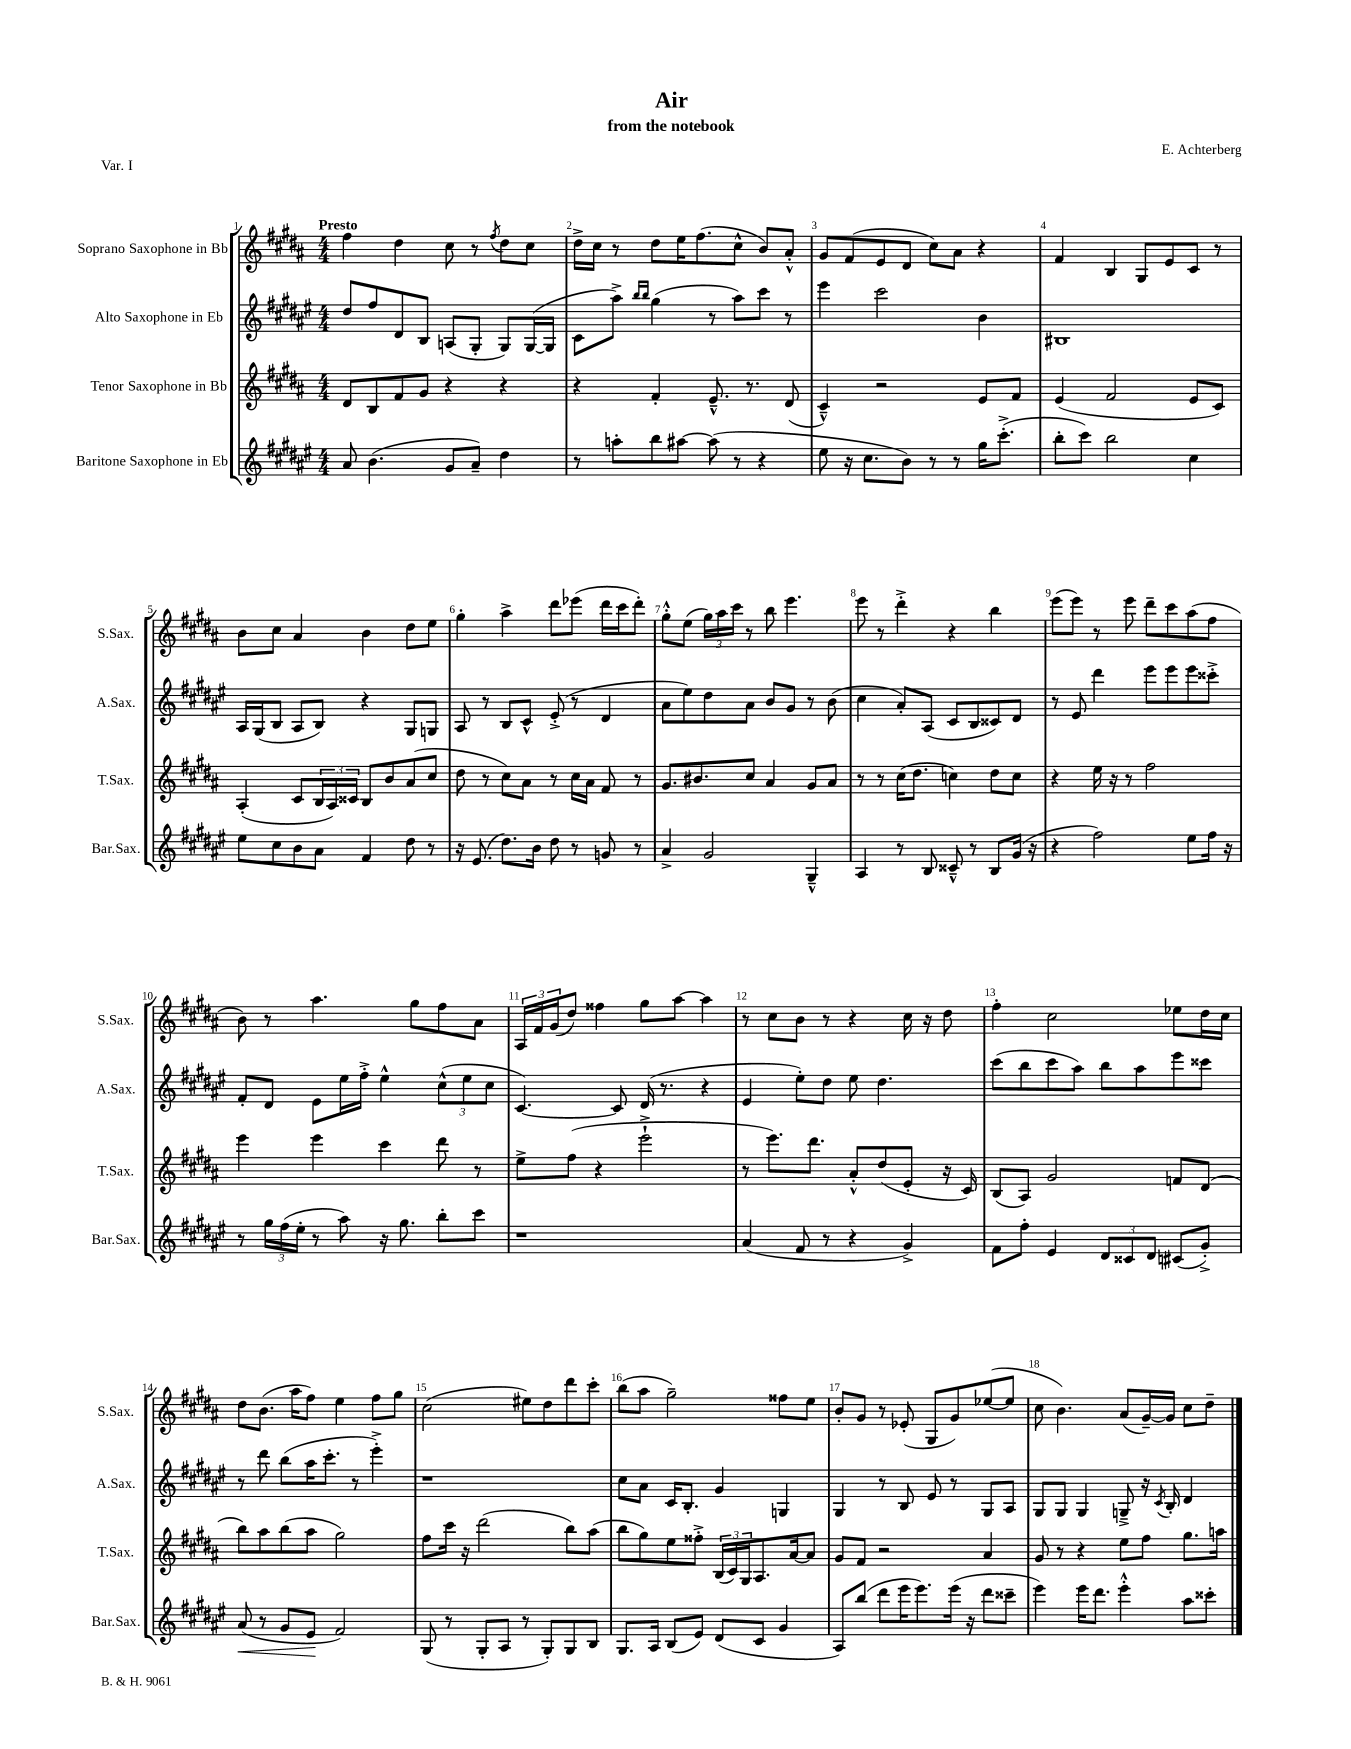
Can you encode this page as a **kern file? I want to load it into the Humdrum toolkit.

**kern	**dynam	**kern	**kern	**kern
*part4	*part4	*part3	*part2	*part1
*staff4	*staff4	*staff3	*staff2	*staff1
*I"Baritone Saxophone in Eb	*	*I"Tenor Saxophone in Bb	*I"Alto Saxophone in Eb	*I"Soprano Saxophone in Bb
*I'Bar.Sax.	*	*I'T.Sax.	*I'A.Sax.	*I'S.Sax.
*clefG2	*	*clefG2	*clefG2	*clefG2
*k[f#c#g#d#a#e#]	*	*k[f#c#g#d#a#]	*k[f#c#g#d#a#e#]	*k[f#c#g#d#a#]
*M4/4	*	*M4/4	*M4/4	*M4/4
=1	=1	=1	=1	=1
!	!	!	!	!LO:TX:a:B:t=Presto
8a#/	.	8d#/L	8dd#/L	4ff#\
(4.b\	.	8B/	8ff#/	.
.	.	8f#/	8d#/	4dd#\
.	.	8g#/J	8B/J	.
8g#/L	.	4r	(8An/L	8cc#\
8a#~/J)	.	.	8G#'/J	8r
.	.	.	.	8qff#/
4dd#\	.	4r	8G#/L)	8dd#\L
.	.	.	([16G#/L	8cc#\J
.	.	.	16G#/JJ]	.
=2	=2	=2	=2	=2
8r	.	4r	8c#\L	16dd#^\LL
.	.	.	.	16cc#\JJ
8aan'\L	.	.	8aa#^\J)	8r
.	.	.	16qqbb/LL	.
.	.	.	16qqbb/JJ	.
8bb\	.	4f#'/	(4gg#\	8dd#\L
[8aa#X\J	.	.	.	16ee\K
.	.	.	.	(8.ff#\
(8aa#\]	.	8.e~^^/	8r	.
8r	.	.	8aa#\L)	8cc#^^\J
.	.	8.r	.	.
4r	.	.	8ccc#\J	8b/L)
.	.	(8d#/	8r	8a#'^^/J
=3	=3	=3	=3	=3
8ee#\	.	4c#~^^/)	4eee#\	8g#/L
16r	.	.	.	(8f#/
8.cc#\L	.	.	.	.
.	.	2r	2ccc#\	8e/
8b\J)	.	.	.	8d#/J
8r	.	.	.	8cc#\L)
8r	.	.	.	8a#\J
16gg#\KL	.	8e/L	4b\	4r
(8.ccc#'^\J	.	.	.	.
.	.	8f#/J	.	.
=4	=4	=4	=4	=4
8bb'\L	.	(4e/	1B#X	4f#/
8ccc#\J)	.	.	.	.
2bb\	.	2f#/	.	4B/
.	.	.	.	8G#/L
.	.	.	.	8e/
4cc#\	.	8e/L	.	8c#/J
.	.	8c#/J)	.	8r
!!LO:LB:g=z
=5	=5	=5	=5	=5
8ee#\L	.	(4A#'/	16A#/LL	8b\L
.	.	.	(16G#/J	.
8cc#\	.	.	8B/J	8cc#\J
8b\	.	8c#/L	8A#/L	4a#/
8a#\J	.	24B/L	8B/J)	.
.	.	24A#/)	.	.
.	.	24c##X/JJ	.	.
4f#/	.	8B/L	4r	4b\
.	.	8b/	.	.
8dd#\	.	(8a#/	8G#/L	8dd#\L
8r	.	8cc#/J	8Gn/J	8ee\J
=6	=6	=6	=6	=6
16r	.	8dd#\	8A#/	4gg#'\
(8.e#/	.	.	.	.
.	.	8r	8r	.
8.dd#\L)	.	8cc#\L)	8B/L	4aa#^\
.	.	8a#\J	8c#^^/J	.
16b\Jk	.	.	.	.
8dd#\	.	8r	(8e#'^/	8ddd#\L
8r	.	16cc#\LL	8r	(8eee-X\J
.	.	16a#\JJ	.	.
8gn/	.	8f#/	4d#/	16ddd#\LL
.	.	.	.	16ccc#\J
8r	.	8r	.	8ddd#'\J)
=7	=7	=7	=7	=7
4a#^/	.	8.g#/L	8a#\L	8gg#'^^\L
.	.	.	8ee#\)	(8ee\J
.	.	8.b#X/	.	.
2g#/	.	.	8dd#\	24gg#\LL)
.	.	.	.	24aa#\
.	.	.	.	24ccc#\JJ
.	.	8cc#/J	8a#\J	8r
.	.	4a#/	8b/L	8bb\
.	.	.	8g#/J	4.eee\
4G#~^^/	.	8g#/L	8r	.
.	.	8a#/J	(8b\	.
=8	=8	=8	=8	=8
4A#/	.	8r	4cc#\	8eee\
.	.	8r	.	8r
8r	.	(16cc#\KL	8a#'/L)	4ddd#'^\
.	.	8.dd#\J	.	.
8B/	.	.	(8A#/J	.
8c##X~^^/	.	4ccn\)	8c#/L	4r
8r	.	.	8B/	.
8B/L	.	8dd#\L	8c##X/)	4bb\
(16g#/Jk	.	8cc\J	8d#/J	.
16r	.	.	.	.
=9	=9	=9	=9	=9
4r	.	4r	8r	(8eee\L
.	.	.	8e#/	8eee\J)
2ff#\)	.	16ee\	4ddd#\	8r
.	.	16r	.	.
.	.	8r	.	8eee\
.	.	2ff#\	8eee#\L	8ddd#~\L
.	.	.	8eee#\	8ccc#\
8ee#\L	.	.	8eee#\	(8aa#\
16ff#\Jk	.	.	8ccc##X'^\J	8ff#\J
16r	.	.	.	.
!!LO:LB:g=z
=10	=10	=10	=10	=10
8r	.	4eee\	8f#'/L	8b\)
24gg#\LL	.	.	8d#/J	8r
(24ff#\	.	.	.	.
24ee#'\JJ	.	.	.	.
8r	.	4eee\	8e#\L	4.aa#\
8aa#\)	.	.	16ee#\L	.
.	.	.	16ff#'^\JJ	.
16r	.	4ccc#\	4ee#^^\	.
8.gg#\	.	.	.	.
.	.	.	.	8gg#\L
8bb'\L	.	8ddd#\	(12cc#^^\L	8ff#\
.	.	.	12ee#\	.
8ccc#\J	.	8r	.	8a#\J
.	.	.	12cc#\J	.
=11	=11	=11	=11	=11
1r	.	8ee^\L	[4.c#/)	24A#/LL
.	.	.	.	24f#/
.	.	.	.	(24g#/J
.	.	(8ff#\J	.	8dd#/J)
.	.	4r	.	4ff##X\
.	.	.	8c#/]	.
.	.	2eee`^\	(16d#/	8gg#\L
.	.	.	8.r	.
.	.	.	.	[8aa#\J
.	.	.	4r	4aa#\]
=12	=12	=12	=12	=12
(4a#/	.	8r	4e#/	8r
.	.	8.eee\L)	.	8cc#\L
8f#/	.	.	8ee#'\L)	8b\J
.	.	8.ddd#\J	.	.
8r	.	.	8dd#\J	8r
4r	.	8a#'^^/L	8ee#\	4r
.	.	(8dd#/	4.dd#\	.
4g#^/)	.	8e'/J	.	16cc#\
.	.	.	.	16r
.	.	16r	.	8dd#\
.	.	16c#/)	.	.
=13	=13	=13	=13	=13
8f#\L	.	(8B/L	(8ccc#\L	4ff#'\
8ff#'\J	.	8A#/J)	8bb\	.
4e#/	.	2g#/	8ccc#\	2cc#\
.	.	.	8aa#\J)	.
12d#/L	.	.	8bb\L	.
12c##X/	.	.	.	.
.	.	.	8aa#\	.
12d#/J	.	.	.	.
(8c#X/L	.	8fn/L	8eee#\	8ee-X\L
8g#'^/J)	.	(8d#/J	8ccc##X\J	16dd#\L
.	.	.	.	16cc#\JJ
!!LO:LB:g=z
=14	=14	=14	=14	=14
!	!LO:HP:b	!	!	!
(8a#/	<	8bb\L)	8r	8dd#\L
8r	.	8aa#\	8ddd#\	(8.b\J
8g#/L	.	(8bb\	(8bb\L	.
.	.	.	.	16aa#\KL
8e#/J	.	8aa#\J	16aa#\K	8ff#\J)
.	.	.	8.ccc#'\J	.
2f#/)	[	2gg#\)	.	4ee\
.	.	.	8r	.
.	.	.	4eee#'^\)	8ff#\L
.	.	.	.	8gg#\J
=15	=15	=15	=15	=15
(8G#/	.	8ff#\L	1r	(2cc#\
8r	.	16ccc#\Jk	.	.
.	.	16r	.	.
8G#'/L	.	(2ddd#\	.	.
8A#/J	.	.	.	.
8r	.	.	.	8ee#X\L)
8G#'/L)	.	.	.	8dd#\
8G#/	.	8bb\L)	.	8ddd#\
8B/J	.	(8aa#\J	.	8ccc#'\J
=16	=16	=16	=16	=16
8.G#/L	.	8bb\L	8cc#\L	(8bb\L
.	.	8gg#\)	8a#\J	8aa#\J
16A#/Jk	.	.	.	.
(8B/L	.	8ee\	16c#/KL	2gg#~\)
.	.	.	8.B'/J	.
8e#/J)	.	8ff##X'^\J	.	.
(8d#/L	.	(24B/LL	4g#/	.
.	.	24c#/)	.	.
.	.	24G#/J	.	.
8c#/J	.	8.A#/	.	.
4g#/	.	.	4Gn/	8ff##X\L
.	.	[16a#/k	.	.
.	.	8a#/J]	.	8ee\J
=17	=17	=17	=17	=17
8A#/L)	.	8g#/L	4G#/	8b'/L
(8bb/J	.	8f#/J	.	8g#/J
8ddd#\L	.	2r	8r	8r
16eee#\K	.	.	8B/	(8e-X'/
8.eee#\)	.	.	.	.
.	.	.	8e#/	8G#/L
(16eee#\Jk	.	.	8r	8g#/)
16r	.	.	.	.
8ddd#\L	.	4a#/	8G#/L	([8ee-X/
8ccc##X~\J	.	.	8A#/J	8ee-/J]
=18	=18	=18	=18	=18
4eee#\)	.	8g#/	8G#/L	8cc#\
.	.	8r	8G#/J	4.b\)
16eee#\KL	.	4r	4G#/	.
8.ddd#\J	.	.	.	.
4eee#'^^\	.	8ee\L	8Gn~^/	(8a#/L
.	.	8ff#\J	16r	[16g#~/L)
.	.	.	8qc#/	.
.	.	.	16B'/	16g#/JJ]
8aa#\L	.	8.gg#\L	4d#/	8cc#\L
8ccc##X'\J	.	.	.	8dd#~\J
.	.	16aan\Jk	.	.
==	==	==	==	==
*-	*-	*-	*-	*-
